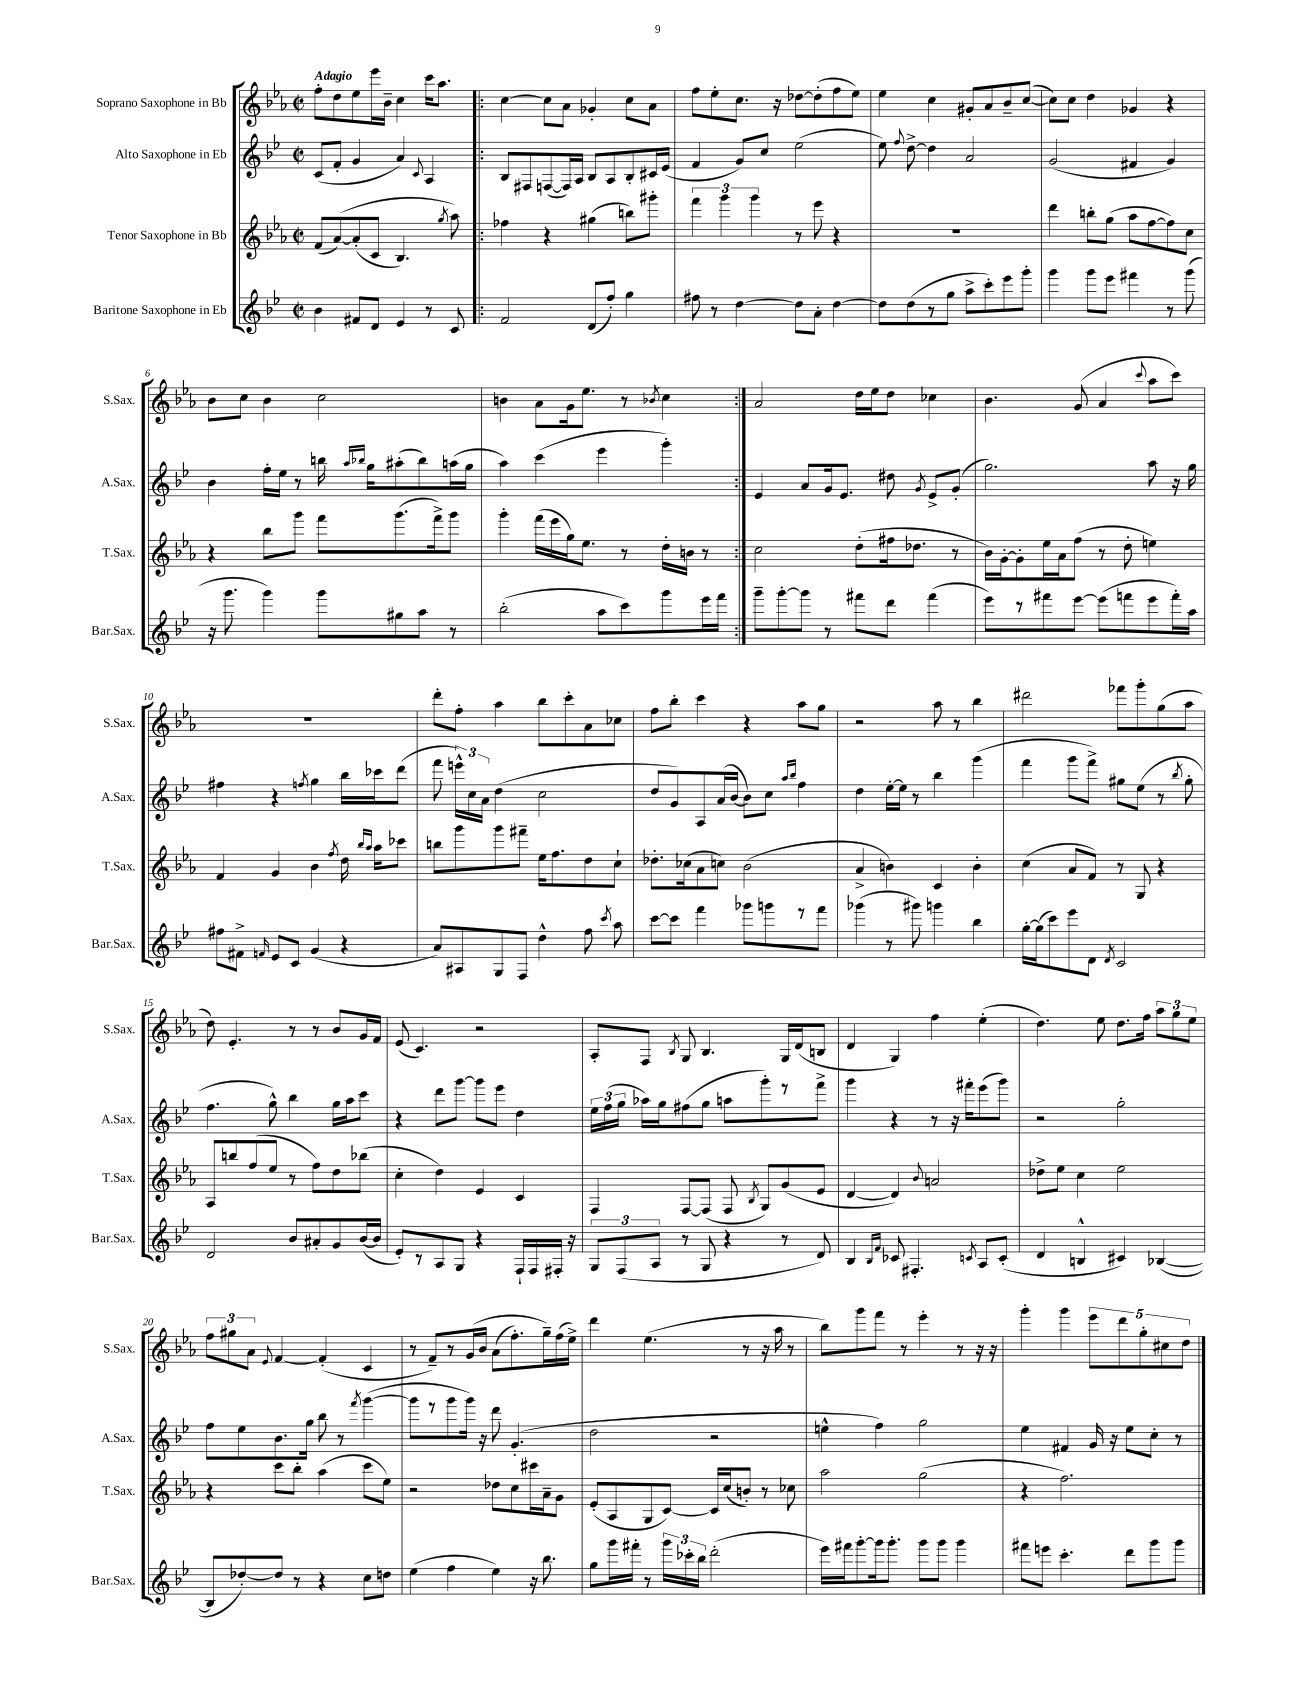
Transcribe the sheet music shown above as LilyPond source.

<<
\new StaffGroup <<
\new Staff = "s0" \with { instrumentName = "Soprano Saxophone in Bb" shortInstrumentName = "S.Sax." } {
    \clef treble \key ees \major \defaultTimeSignature \time 2/2 \tempo "Adagio"
    \autoBeamOff f''8[-. d''8 ees''8 ees'''16 bes'16]-- c''4 c'''16[ aes''8.] |
    \repeat volta 2 { c''4~ c''8[ aes'8] ges'4-. c''8[ aes'8] |
    f''8[ ees''8-. c''8.] r16 des''8[~ des''8-.( f''8 ees''8]) |
    ees''4 c''4 gis'8[-. aes'8 bes'8-- c''8]~( |
    c''8[) c''8] d''4 ges'4 r4 |
    bes'8[ c''8] bes'4 c''2 |
    b'4 aes'8[ g'16 ees''8.] r8 \acciaccatura { bes'8 } c''4 | }
    aes'2 d''16[ ees''16 d''8] ces''4 |
    bes'4. g'8( aes'4 \appoggiatura { c'''8 } aes''8[ c'''8]) |
    R1 |
    d'''8[-. f''8]-. aes''4 bes''8[ c'''8-. aes'8 ces''8] |
    f''8[ bes''8]-. c'''4 r4 aes''8[ g''8] |
    r2 aes''8 r8 bes''4 |
    dis'''2 fes'''8[ g'''8-. g''8( aes''8] |
    d''8) ees'4.-. r8 r8 bes'8[ g'16 f'16] |
    ees'8( c'4.) r2 |
    aes8[-. f8] \acciaccatura { bes8 } g8 bes4. g16[ d'16( b8] |
    d'4 g4) f''4 ees''4-.( |
    d''4.) ees''8 d''8.[ f''16] \tuplet 3/2 { aes''8[ g''8 ees''8] } |
    \tuplet 3/2 { f''8[ gis''8 aes'8] } \appoggiatura { ees'8 } f'4~ f'4-.( c'4 |
    r8 f'8[--) r8 g'16\( bes'16] aes'8[( f''8.-.) g''16--\) f''16( ees''16]->) |
    d'''4 ees''4.( r8 r16 aes''16 r8 |
    bes''8[) g'''8 f'''8] r8 ees'''4-. r8 r16 r16 |
    g'''4-. g'''4 \tuplet 5/4 { ees'''8[ d'''8 g''8-. cis''8 d''8] } \bar "|." |
}
\new Staff = "s1" \with { instrumentName = "Alto Saxophone in Eb" shortInstrumentName = "A.Sax." } {
    \clef treble \key bes \major \defaultTimeSignature \time 2/2
    \autoBeamOff c'8[( f'8]-. g'4 a'4) \appoggiatura { c'8 } a4 |
    \repeat volta 2 { bes8[ fis8 f8~( f16) a16] bes8[ a8 bes8-. cis'16 ees'16]( |
    f'4 g'8[) c''8] ees''2( |
    ees''8) \appoggiatura { f''8 } d''8~-> d''4 a'2 |
    g'2( fis'4 g'4) |
    bes'4 f''16[-. ees''16] r8 b''16 \grace { a''16[ bes''16] } g''16[ ais''8-.( bes''8) a''16( g''16] |
    a''4) c'''4( ees'''4 g'''4-.) | }
    ees'4 a'8[ g'16 ees'8.] dis''8 \acciaccatura { g'8 } ees'8[-> g'8]-.( |
    g''2.) a''8 r16 g''16 |
    fis''4 r4 \acciaccatura { f''8 } g''4 bes''16[ ces'''16 d'''8]( |
    f'''8 \tuplet 3/2 { e'''16[-^) c''16 a'16] } d''4( c''2 |
    d''8[ g'8) a8 a'16( bes'16]~ bes'8[) c''8] \grace { a''16[ bes''16] } f''4 |
    d''4 ees''16[~-. ees''16] r8 bes''4 g'''4( |
    f'''4 g'''8[ f'''8]->) gis''8[ ees''8]( r8 \acciaccatura { bes''8 } gis''8-. |
    f''4. g''8-^) bes''4 g''16[ a''16 c'''8] |
    r4 d'''8[ g'''8]~ g'''8[ ees'''8] d''4 |
    \tuplet 3/2 { ees''16[ f''16( g''16] } aes''16[) g''16 fis''8( g''8] a''8[ g'''8-.) r8 f'''8]-> |
    g'''4 r4 r8 r16 fis'''16[-. ees'''8( g'''8]) |
    r2 g''2-. |
    f''8[ ees''8 bes'8. g''16] bes''8 r8 \acciaccatura { f'''8 } g'''4~( |
    g'''8[ r8 g'''8 g'''16]) r16 d'''8 g'4.-.( |
    d''2 r2 |
    e''4-^ f''4) g''2 |
    ees''4 fis'4 g'16 r16 ees''8[ c''8]-. r8 \bar "|." |
}
\new Staff = "s2" \with { instrumentName = "Tenor Saxophone in Bb" shortInstrumentName = "T.Sax." } {
    \clef treble \key ees \major \defaultTimeSignature \time 2/2
    \autoBeamOff f'8[( aes'8~)\( aes'8-.( c'8] bes4.) \acciaccatura { g''8 } aes''8\) |
    \repeat volta 2 { fes''4 r4 gis''4( b''8[) gis'''8]-. |
    \tuplet 3/2 { f'''4 g'''4 g'''4 } r8 ees'''8 r4 |
    R1 |
    d'''4 b''8[-. g''8]( aes''8[ f''8~ f''8) c''8] |
    r4 bes''8[ g'''8] f'''8[ g'''8.( f'''16->) g'''8] |
    g'''4-. f'''16[( ees'''16 g''16) ees''8.] r8 d''16[-. b'16] r8 | }
    c''2 d''8[-.( fis''16 des''8.] r8 |
    bes'16[) g'16~-. g'8-. ees''16 aes'16 f''8]( r8 d''8-. e''4) |
    f'4 g'4 bes'4 \acciaccatura { f''8 } d''16 \grace { bes''16[ aes''16] } aes''16[ ces'''8] |
    b''8[ g'''8 g'''8 fis'''8]-- ees''16[ f''8. d''8 c''8]-! |
    des''8.[-. ces''16( aes'8 c''8]) bes'2( |
    aes'4-> b'4) c'4 b'4-. |
    c''4( aes'8[ f'8]) r8 g8 r4 |
    aes8[ b''8 f''8( ees''8] r8 f''8[) d''8 bes''8]( |
    c''4-. d''4) ees'4 c'4 |
    f4 f8[~ f8]( f8 \acciaccatura { bes8 } g8[) g'8( ees'8] |
    d'4~ d'4) \appoggiatura { bes'8 } a'2 |
    des''8[-> ees''8] c''4 ees''2 |
    r4 c'''8[ bes''8]-. aes''4( c'''8[ ees''8]) |
    r2 des''8[ c''8 cis'''16 aes'16-- g'8] |
    ees'8[-.( aes8 g8 c'8]~) c'16[ c''16( b'8]-.) r8 ces''8 |
    aes''2 g''2( |
    r4 f''2.) \bar "|." |
}
\new Staff = "s3" \with { instrumentName = "Baritone Saxophone in Eb" shortInstrumentName = "Bar.Sax." } {
    \clef treble \key bes \major \defaultTimeSignature \time 2/2
    \autoBeamOff bes'4 fis'8[ d'8] ees'4 r8 c'8 |
    \repeat volta 2 { f'2 d'8[( f''8]-.) g''4 |
    fis''8 r8 d''4~ d''8[ a'8]-. d''4~ |
    d''8[ d''8( r8 g''8] a''8[-> c'''8-.) ees'''8 g'''8]-. |
    g'''4 g'''8[ ees'''8] fis'''4 r8 g'''8( |
    r16 g'''8. g'''4) g'''8[ gis''8 a''8] r8 |
    bes''2-.( a''8[ c'''8) g'''8 ees'''16 f'''16] | }
    g'''8[-- g'''8~-. g'''8] r8 fis'''8[ d'''8] fis'''4( |
    ees'''8[) r8 fis'''8 ees'''8]~ ees'''8[( f'''8 ees'''8 f'''16-.) a''16] |
    fis''8[ fis'8]-> \grace { f'16 } ees'8[ c'8] g'4( r4 |
    a'8[) ais8 g8 f8] d''4-^ f''8 \acciaccatura { c'''8 } a''8 |
    c'''8[~ c'''8] f'''4 ges'''8[ g'''8 r8 f'''8] |
    ges'''4( r8 gis'''8) g'''4 bes''4 |
    g''16[~-. g''16( c'''8) ees'''8 d'8] \acciaccatura { d'8 } c'2 |
    d'2 bes'8[ ais'8-. g'8 bes'16~( bes'16] |
    ees'8[-.) r8 a8 g8] r4 f16[-! f16 fis16]-. r16 |
    \tuplet 3/2 { g8[ f8( a8] } r8 g8 r4 r8 d'8) |
    bes4 \grace { bes16[ f'16] } ces'8 fis4.-. \acciaccatura { c'8 } a8[ c'8]-.( |
    d'4 b4-^ cis'4) bes4~( |
    bes8[ des''8~-.) des''8] r8 r4 c''8[ d''8] |
    ees''4( f''4 ees''4) r16 bes''8. |
    g''8[ g'''16 fis'''16]-. r8 \tuplet 3/2 { g'''16[ ces'''16-. bes''16] } d'''2-.( |
    ees'''16[) fis'''16 g'''8~-. g'''16 g'''8.]-. g'''8[ g'''8] g'''4 |
    fis'''8[ e'''8] c'''4.-. d'''8[ g'''8 g'''8] \bar "|." |
}
>>
>>
